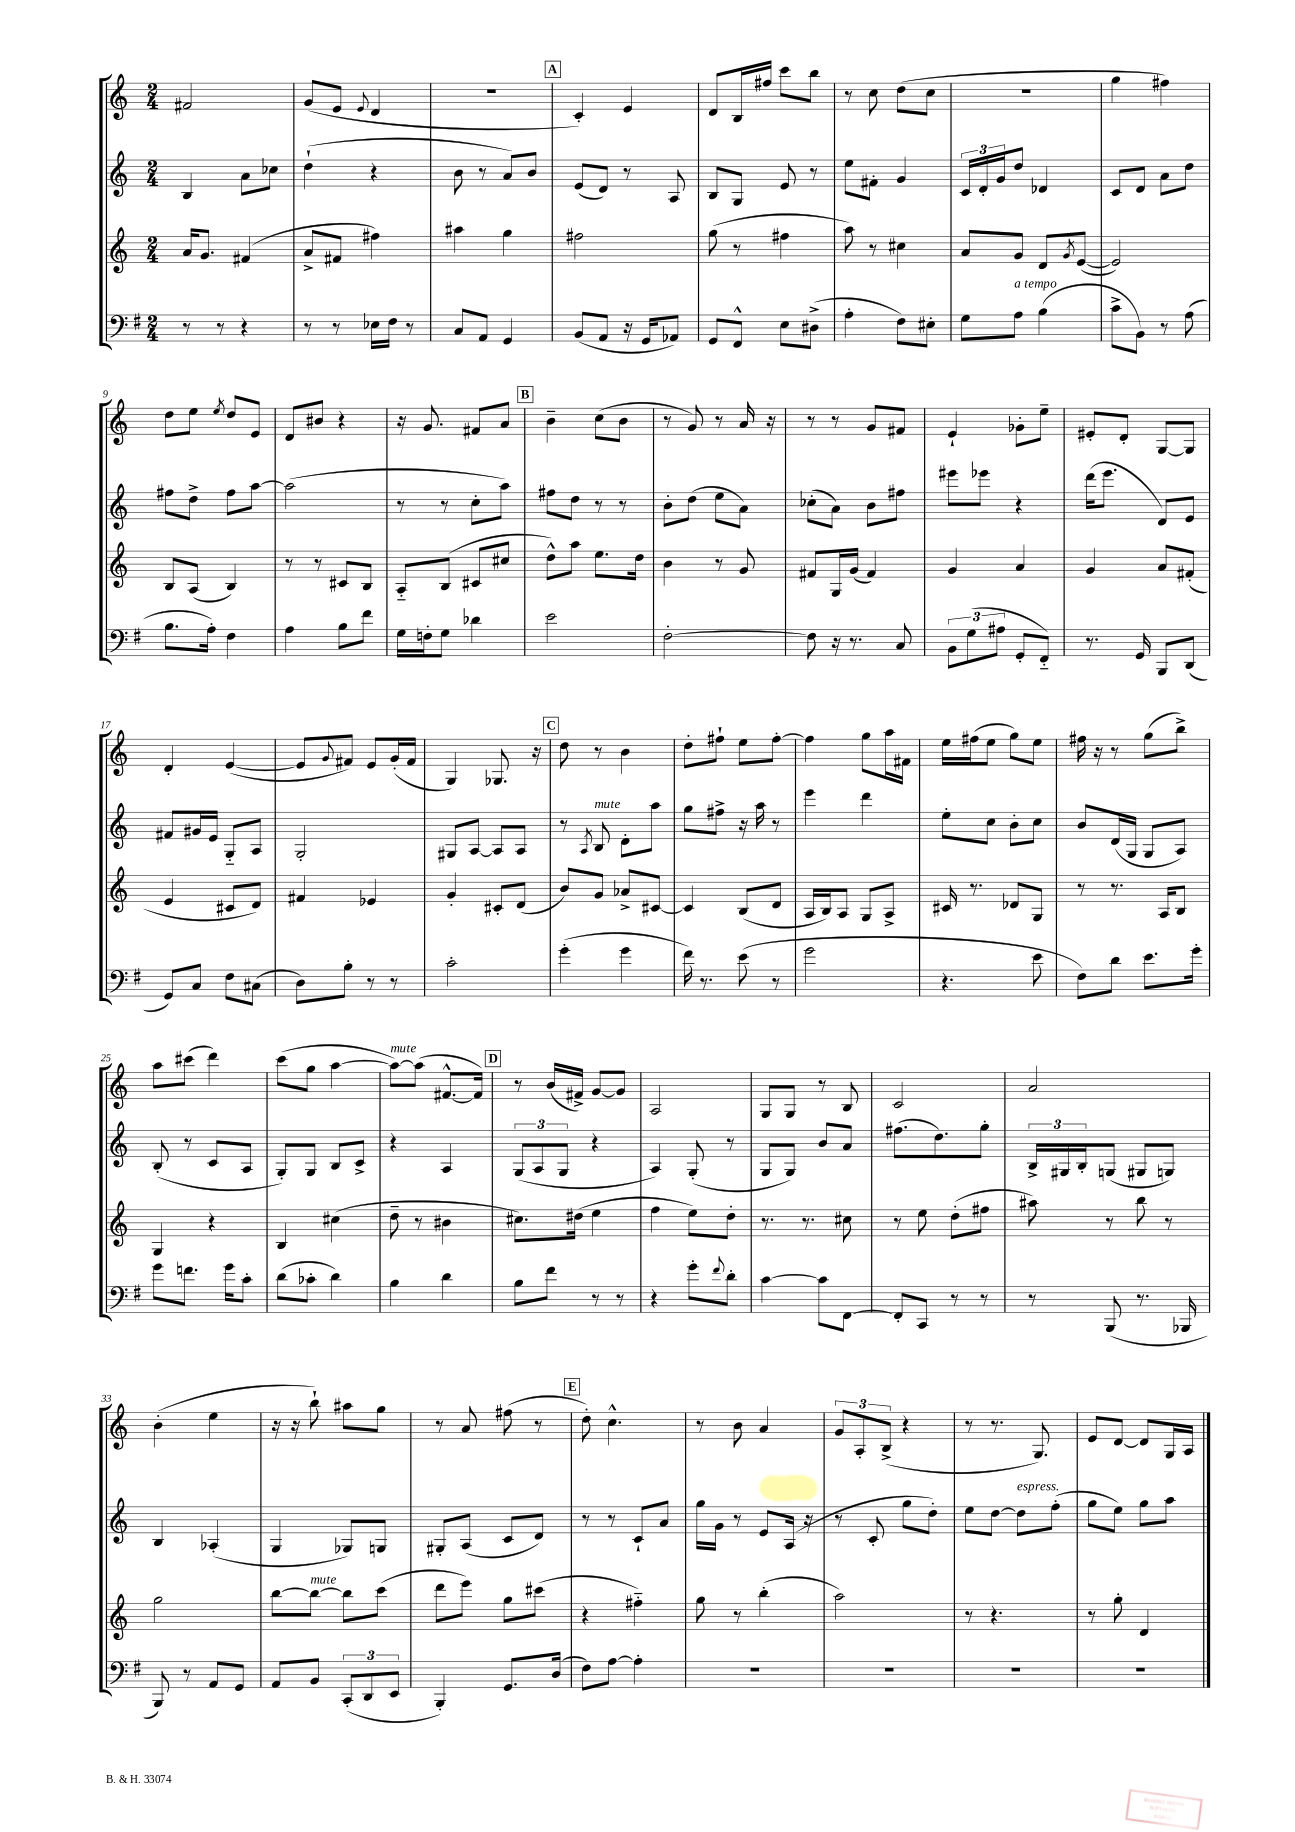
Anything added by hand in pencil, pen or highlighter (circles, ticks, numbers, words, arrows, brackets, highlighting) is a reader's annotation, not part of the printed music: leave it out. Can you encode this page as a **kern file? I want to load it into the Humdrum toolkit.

**kern	**kern	**kern	**kern
*staff4	*staff3	*staff2	*staff1
*clefF4	*clefG2	*clefG2	*clefG2
*k[f#]	*k[]	*k[]	*k[]
*M2/4	*M2/4	*M2/4	*M2/4
8r	16a	4B	2f#
.	8.g	.	.
8r	.	.	.
4r	(4f#	8a	.
.	.	8cc-	.
=	=	=	=
8r	8a^	(4dd`	(8g
8r	8f#	.	8e
.	.	.	8qqe
16E-	4ff#)	4r	4d
16F#	.	.	.
8r	.	.	.
=	=	=	=
8C	4aa#	8b	2r
8AA	.	8r	.
4GG	4gg	8a)	.
.	.	8b	.
=	=	=	=
(8BB	2ff#	(8e	4c')
8AA	.	8d)	.
16r	.	8r	4e
16GG	.	.	.
8AA-)	.	8A	.
=	=	=	=
8GG	(8gg	8B	8d
8FF#^^	8r	8G	16B
.	.	.	16ff#
8E	4ff#	8e	8ccc
(8D#^	.	8r	8bb
=	=	=	=
4A'	8aa)	8ee	8r
.	8r	8f#'	8cc
8F#)	4cc#	4g	(8dd
8E#'	.	.	8cc
=	=	=	=
8G	8a	24c	2r
.	.	24d'	.
.	.	24g	.
8A	8g	8dd	.
(4B	8d	4d-	.
.	8qg	.	.
.	([8e	.	.
=	=	=	=
8c^	2e])	8c	4gg
8BB)	.	8d	.
8r	.	8a	4ff#)
(8A	.	8dd	.
=	=	=	=
8.B	8B	8ff#	8dd
.	(8A	8dd^	8ee
16A')	.	.	.
.	.	.	8qee
4F#	4B)	8ff#	8dd
.	.	[8aa	8e
=	=	=	=
4A	8r	(2aa]	8d
.	8r	.	8b#
8B	8c#	.	4r
8f#	8B	.	.
=	=	=	=
16G	8A'~	8r	16r
16F'	.	.	8.g
8G	(8B	8r	.
4d-	8c#	8cc'	8f#
.	8cc#	8aa)	8a
=	=	=	=
2e	8dd^^)	8ff#	4b~
.	8aa	8dd	.
.	8.ee	8r	(8cc
.	.	8r	8b
.	16dd	.	.
=	=	=	=
[2F#'	4b	8b'	8r
.	.	(8dd	8g)
.	8r	8ee	8r
.	8g	8a)	16a
.	.	.	16r
=	=	=	=
8F#]	8f#	(8cc-'	8r
16r	16G	8a)	8r
8.r	(16g	.	.
.	4f#)	8b	8g
8C	.	8ff#	8f#
=	=	=	=
12BB	4g	8eee#	4e`
(12G	.	.	.
.	.	8eee-	.
12A#	.	.	.
8GG'	4a	4r	8g-'
8FF#'~)	.	.	8ee~
=	=	=	=
8.r	4g	(16ddd	8e#'
.	.	8.eee	.
.	.	.	8d'
16GG	.	.	.
8BBB	8a	8d)	[8G
(8DD	(8f#'	8e	8G]
=	=	=	=
8GG)	4e	8f#	4d'
8C	.	16g#	.
.	.	16e	.
8F#	8c#	8G'~	([4e
(8C#	8d)	8A	.
=	=	=	=
8D)	4f#	2G'	8e]
.	.	.	8qqg
8B'	.	.	8f#)
8r	4e-	.	8e
8r	.	.	(16g'
.	.	.	16f#
=	=	=	=
2c'	4g'	8G#	4G)
.	.	[8A	.
.	8c#'	8A]	8.G-
.	(8d	8A	.
.	.	.	16r
=	=	=	=
(4g'	8b)	8r	8dd
.	.	8qA	.
.	8g	8B	8r
4g	8a-^	8d'	4b
.	[8c#	8aa	.
=	=	=	=
16f#)	4c#]	8gg	8dd'
8.r	.	.	.
.	.	8ff#^	8ff#`
(8e	(8B	16r	8ee
.	.	16aa	.
8r	8d	8r	[8ff#'
=	=	=	=
2g	16A	4eee	4ff#]
.	16B)	.	.
.	8A	.	.
.	8G	4ddd	8gg
.	8A^	.	16aa
.	.	.	16f#
=	=	=	=
4.r	16c#	8ee'	16ee
.	8.r	.	(16ff#
.	.	8cc	8ee
.	8d-	8b'	8gg)
8e	8G	8cc	8ee
=	=	=	=
8F#)	8r	8b	16ff#
.	.	.	16r
8d	8.r	(16d	8r
.	.	16G	.
8.e	.	8G	(8gg
.	16A	.	.
.	8B	8A)	8bb^)
16g'	.	.	.
=	=	=	=
8g	4G	(8B'	8aa
8.f	.	8r	(8ccc#
.	4r	8c	4ddd)
16g	.	.	.
8c'	.	8A	.
=	=	=	=
(8d	4B	8G')	(8ccc
8c-'	.	8G	8gg
4d)	(4cc#	8B	[4aa
.	.	8c^	.
=	=	=	=
4B	8dd~	4r	8aa_)
.	8r	.	(8aa]
4d	4b#	4A	[8.f#^^
.	.	.	16f#])
=	=	=	=
8B	8.cc#)	(12G	8r
.	.	12A	.
8f#	.	.	(16b
.	.	12G	.
.	(16dd#	.	16f#^)
8r	4ee	4r	[8g
8r	.	.	8g]
=	=	=	=
4r	4ff	4A)	2A
8g'	8ee)	(8G'	.
8qqf#	.	.	.
8d'	8dd'	8r	.
=	=	=	=
[4c	8.r	8G	8G
.	.	8G)	8G
.	8.r	.	.
8c]	.	8b	8r
[8FF#	8cc#	8a	8B
=	=	=	=
8FF#']	8r	(8.ff#	2c
8CC	8ee	.	.
.	.	8.dd)	.
8r	(8dd'	.	.
8r	8ff#	8gg'	.
=	=	=	=
8r	8aa#)	24B^	2a
.	.	24G#	.
.	.	24B'	.
(8BBB	8r	(8G	.
8.r	8bb	8G#	.
.	8r	8G)	.
16BBB-	.	.	.
=	=	=	=
8BBB)	2gg	4B	(4b'
8r	.	.	.
8AA	.	(4A-'	4ee
8GG	.	.	.
=	=	=	=
8AA	[8bb	4G	16r
.	.	.	16r
8BB	8bb_	.	8bb`)
(12CC'	8bb]	8G-)	8aa#
12DD	.	.	.
.	(8ccc	8G	8gg
12EE	.	.	.
=	=	=	=
4BBB')	8ddd	8G#'	8r
.	8eee)	(8A	8a
8.GG	8gg	8c	(8ff#
.	(8ccc#	8d)	8r
(16D	.	.	.
=	=	=	=
8F#)	4r	8r	8dd')
[8A	.	8r	4.cc^^
4A']	4ff#'~)	8c`	.
.	.	8a	.
=	=	=	=
2r	8gg	16gg	8r
.	.	16g	.
.	8r	8r	8b
.	(4bb'	8e	4a
.	.	(16A	.
.	.	16r	.
=	=	=	=
2r	2aa)	8r	12g
.	.	.	12A'
.	.	8c'	.
.	.	.	(12B^
.	.	8gg	4r
.	.	8dd')	.
=	=	=	=
2r	8r	8ee	8r
.	4.r	[8dd	8.r
.	.	8dd]	.
.	.	.	8.G)
.	.	(8ff'	.
=	=	=	=
2r	8r	8gg	8e
.	8gg'	8ee)	[8d
.	4d	8gg	8d]
.	.	8aa	16G
.	.	.	16A
==	==	==	==
*-	*-	*-	*-
